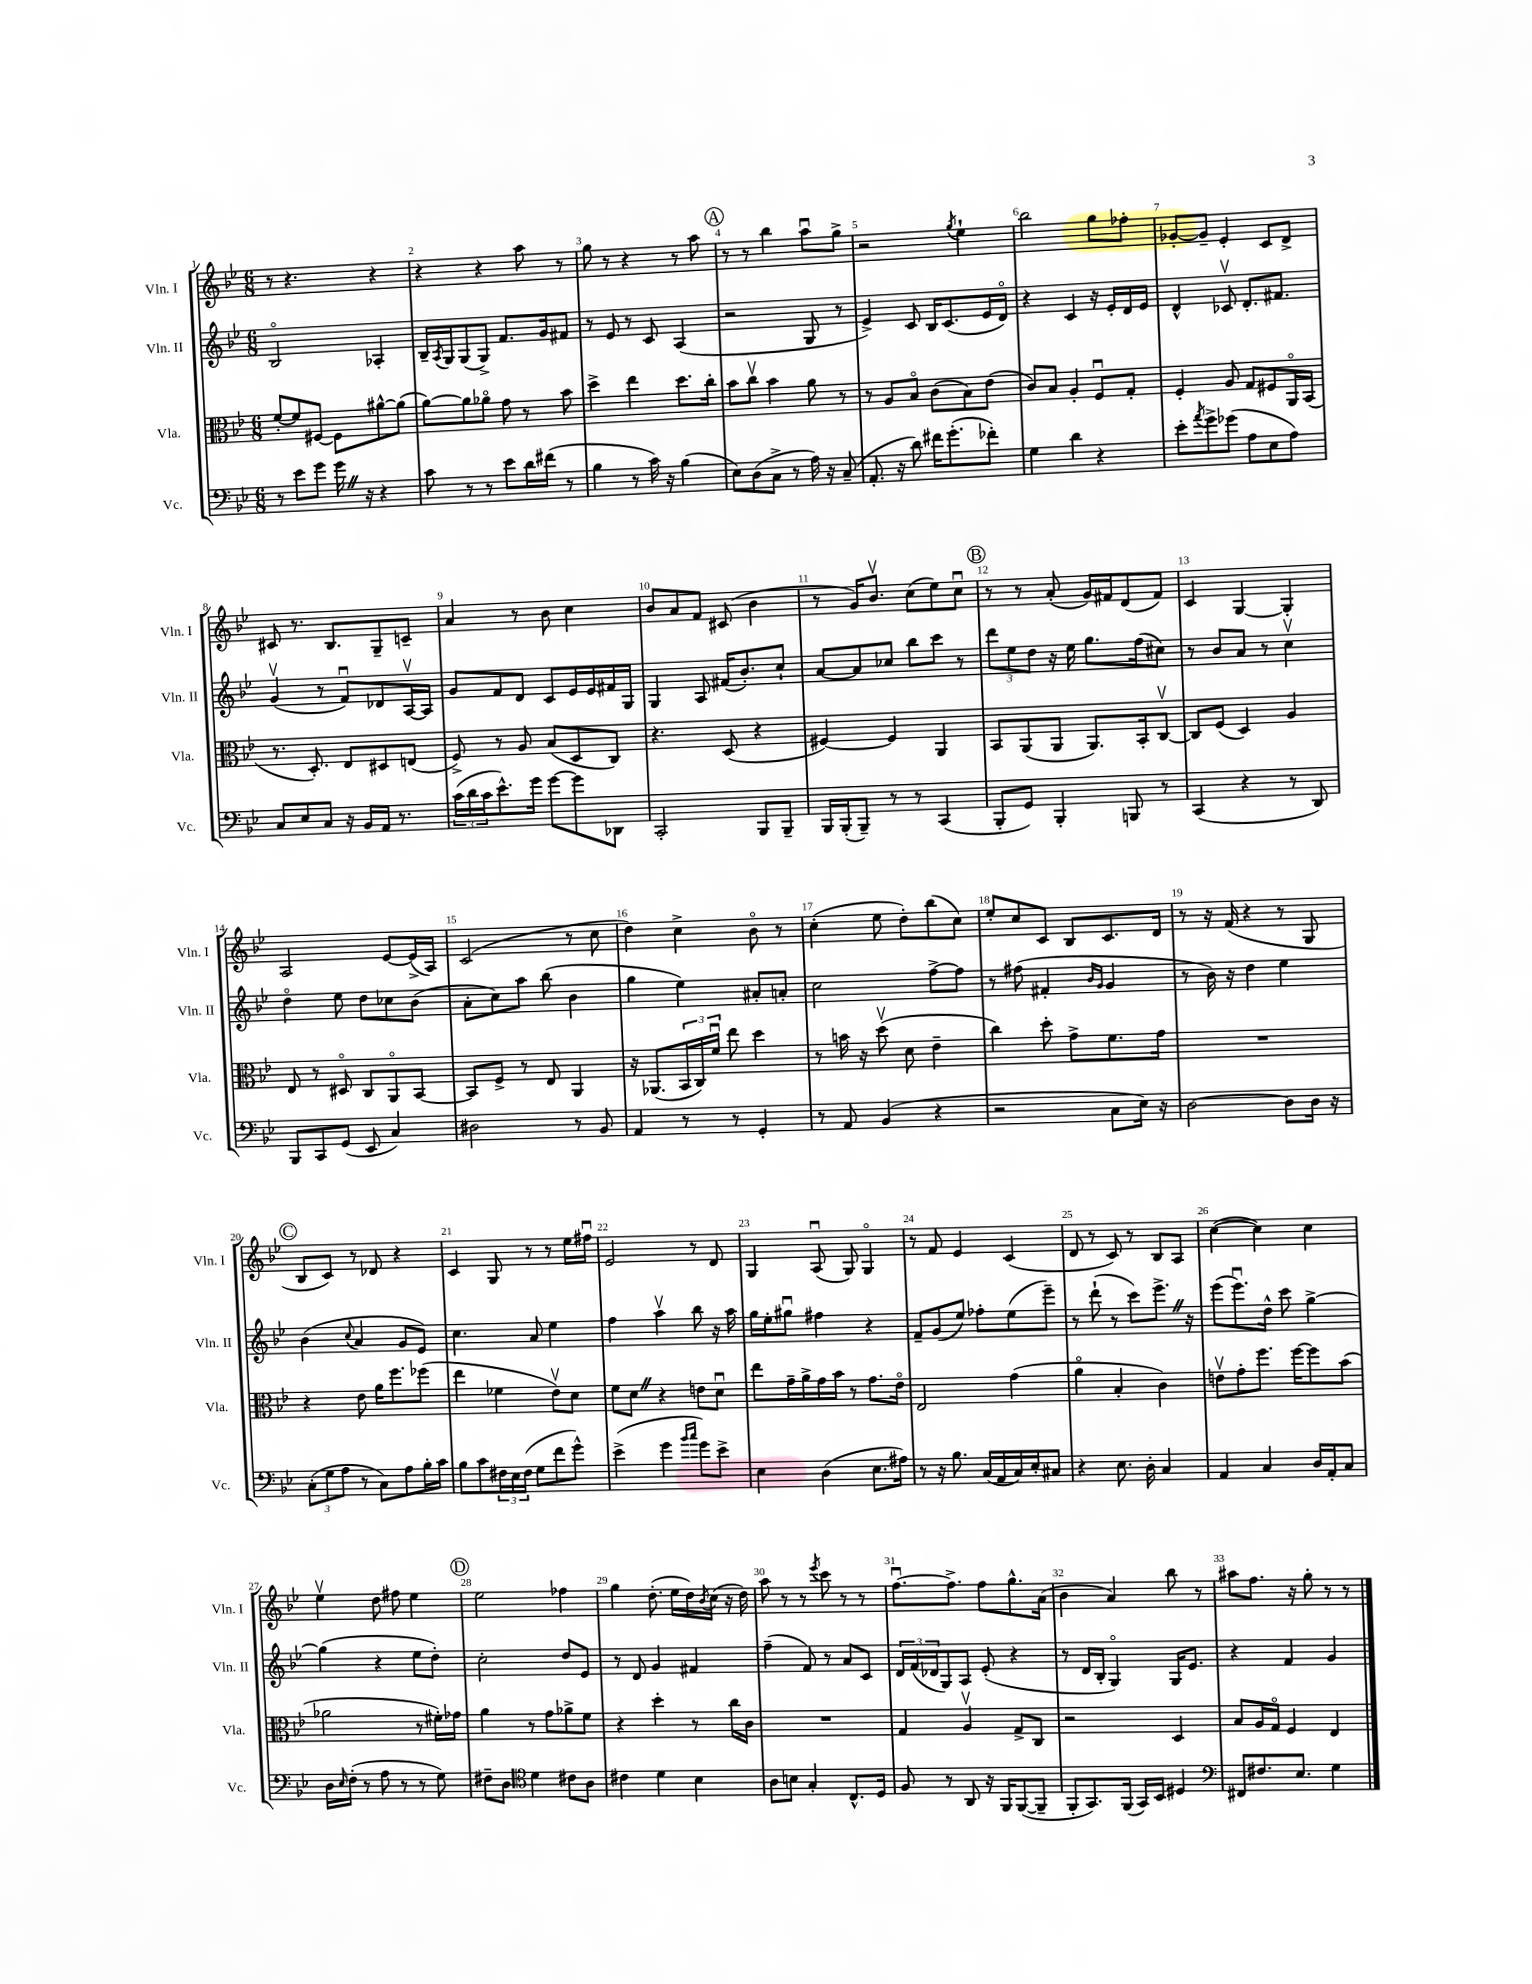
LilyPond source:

<<
\new StaffGroup <<
\new Staff = "s0" \with { instrumentName = "Vln. I" shortInstrumentName = "Vln. I" } {
    \clef treble \key bes \major \numericTimeSignature \time 6/8
    r8 r4. r4 |
    r4 r4 a''8 r8 |
    g''8 r8 r4 r8 a''8 |
    \mark \markup { \circle "A" } r8 r8 bes''4 a''8\downbow g''8-> |
    r2 \acciaccatura { g''8 } ees''4-! |
    bes''2 g''8 fes''8-. |
    ges'8~-. ges'8-- ees'4-. c'8 d'8-> |
    cis'8 r8. bes8. g8-- c'8-- |
    a'4 r8 bes'8 c''4 |
    bes'8 a'8 f'8 cis'8( bes'4 |
    r8 g'16) bes'8.\upbow c''8( ees''8) c''8\downbow |
    \mark \markup { \circle "B" } r8 r8 a'8-.( g'16) fis'16 d'8( fis'8) |
    c'4 g4~ g4-. |
    a2 ees'8~ ees'16->( a16) |
    c'2( r8 c''8 |
    d''4) c''4-> bes'8\flageolet r8 |
    c''4-.( ees''8 d''8-.) bes''8( c''8) |
    ees''8-. c''8 c'8 bes8 c'8. d'16 |
    r8 r16 f'16( r4 r8 g8 |
    \mark \markup { \circle "C" } bes8 c'8) r8 des'8 r4 |
    c'4 g8 r8 r8 ees''16 fis''16\downbow |
    ees'2 r8 d'8 |
    g4 a8\downbow( g8) g4\flageolet |
    r8 f'8 ees'4 c'4( |
    d'8 r8 c'8) r8 bes8 a8 |
    c''4~( c''4) c''4 |
    ees''4\upbow d''8 fis''8 ees''4 |
    \mark \markup { \circle "D" } ees''2 fes''4 |
    g''4 d''8.-.( ees''16 d''16) \acciaccatura { bes'8 } c''16( r16 d''16) |
    a''8 r8 r8 \acciaccatura { ees'''8 } c'''8 r8 r8 |
    f''8.~\downbow f''8.-> f''8 g''8.-^ a'16( |
    bes'4 a'4) bes''8 r8 |
    ais''8 f''8. r16 g''8-. r8 r8 \bar "|." |
}
\new Staff = "s1" \with { instrumentName = "Vln. II" shortInstrumentName = "Vln. II" } {
    \clef treble \key bes \major \numericTimeSignature \time 6/8
    bes2\flageolet aes4-. |
    bes16-- \acciaccatura { a8 } g16 g8( g8->) f'8. g'16 fis'8 |
    r8 ees'8 r8 c'8 a4( |
    \mark \markup { \circle "A" } r2 g8 r8 |
    ees'4->) c'8 bes16 c'8.( ees'16 d'16\flageolet) |
    r4 c'4 r16 ees'16-. d'16 ees'16 |
    d'4-^ ces'8\upbow d'8.-. fis'8. |
    g'4\upbow( r8 f'8\downbow) des'8 a16~\upbow a16 |
    g'8 f'8 d'8 c'8 ees'16 ees'16 fis'16 g16 |
    g4 a8 fis'16( bes'8.-.) c''8-! |
    a'8~ a'8 ces''8 bes''8 c'''8 r8 |
    \mark \markup { \circle "B" } \tuplet 3/2 { d'''8 ees''8 d''8 } r16 ees''16 g''8. f''16( cis''8) |
    r8 bes'8 a'8 r8 c''4\upbow |
    d''4\flageolet ees''8 d''8 ces''8 bes'8( |
    a'8-. c''8) a''8 bes''8( bes'4 |
    g''4 ees''4) ais'8-. a'8-. |
    c''2 f''8~-> f''8 |
    r8 fis''8( fis'4-. \grace { bes'16 g'16 } g'4 |
    r8 bes'16) r16 d''4 ees''4 |
    \mark \markup { \circle "C" } bes'4( \appoggiatura { c''8 } a'4 g'8 ees'8) |
    c''4. a'8 ees''4 |
    f''4 a''4\upbow bes''8 r16 a''16 |
    g''16 ees''16-. gis''8\downbow fis''4 r4 |
    f'8-- g'8( ees''8) fes''8-. ees''8( ees'''8--) |
    r8 d'''8-!( r8 c'''8) ees'''8.-> \once \override BreathingSign.text = \markup { \musicglyph "scripts.caesura.straight" } \breathe r16 |
    ees'''8( ees'''8.\downbow) d''16-^ c'''8 g''4~-> |
    g''4( r4 ees''8 d''8-.) |
    \mark \markup { \circle "D" } c''2-. d''8 ees'8 |
    r8 d'8 g'4 fis'4 |
    f''4--( f'8) r8 a'8 c'8 |
    \tuplet 3/2 { d'16 f'16( des'16 } g8) a8 ees'8-.( r4 |
    r8 d'16 bes16-. g4\flageolet) g16 ees'8. |
    r4 f'4 g'4 \bar "|." |
}
\new Staff = "s2" \with { instrumentName = "Vla." shortInstrumentName = "Vla." } {
    \clef alto \key bes \major \numericTimeSignature \time 6/8
    f'8~-. f'8 fis8~ fis8 ais'8~-^ ais'8( |
    a'8~) a'8 aes'8\flageolet g'8 r8 bes'8 |
    d''4-> ees''4 d''8. c''16-. |
    \mark \markup { \circle "A" } bes'8 c''8\upbow bes'4 a'8 r8 |
    r8 a8 bes8\flageolet c'8( bes8) ees'8( |
    c'8) bes8 a4-. f8\downbow g8-. |
    f4-. a8 g8 fis8 a,16\flageolet bes,16( |
    r8. d8.-.) ees8 dis8 e8( |
    f8->) r8 a8 bes8( d8 c8) |
    r4. d8( r4 |
    fis4~) fis4 a,4 |
    \mark \markup { \circle "B" } bes,8 a,8( a,8 a,8.) bes,16-. c8~\upbow |
    c8 f8( d4) a4 |
    ees8 r8 dis8\flageolet c8 a,8\flageolet bes,8~ |
    bes,8 f8-> r8 ees8 a,4 |
    r16 aes,8.( \tuplet 3/2 { bes,16 c16) f'16\downbow } ees''8 d''4 |
    r8 b'16 r16 d''8\upbow( d'8 ees'4-- |
    c''4) d''8-. g'8-> f'8. g'16 |
    R2. |
    \mark \markup { \circle "C" } r4 ees'8 a'16 f''8. fes''8( |
    ees''4 fes'4 ees'8\upbow) d'8 |
    f'8 d'8 \once \override BreathingSign.text = \markup { \musicglyph "scripts.caesura.straight" } \breathe r4 e'8 d'8\downbow |
    ees''8 g'16-- a'16-> g'16 bes'16 r8 g'8. ees'16\flageolet |
    ees2 g'4( |
    a'4\flageolet bes4-. c'4) |
    e'8\upbow g'8-. f''8. f''16~ f''8 bes'8( |
    aes'2 r8 fis'16-.) ges'16 |
    \mark \markup { \circle "D" } a'4 r8 g'8 aes'8-> f'8 |
    r4 d''4-. r8 c''16 c'16 |
    R2. |
    g4 a4\upbow g8-> c8 |
    r2 d4 |
    bes8 a16 g16\flageolet f4 ees4 \bar "|." |
}
\new Staff = "s3" \with { instrumentName = "Vc." shortInstrumentName = "Vc." } {
    \clef bass \key bes \major \numericTimeSignature \time 6/8
    r8 ees'8 g'8 g'16 \once \override BreathingSign.text = \markup { \musicglyph "scripts.caesura.straight" } \breathe r16 r4 |
    c'8 r8 r8 ees'8 d'16 fis'16( r8 |
    bes4 r8 c'16) r16 bes4( |
    \mark \markup { \circle "A" } ees8) d8( c8-> r8 a16) r16 c8--( |
    a,8.-. r16 d'8) fis'16 g'8.-.( fes'8-.) |
    g4 d'4 r4 |
    ees'8-. \acciaccatura { a'8 } g'8-> ges'8( a8 ees8 a8) |
    c8 ees8 c8 r16 bes,16 a,16 r8. |
    \tuplet 3/2 { c'16( d'16 c'16 } ees'8.-^) g'16 g'8~ g'8 des,8 |
    c,2-. bes,,8 bes,,8-- |
    bes,,16 bes,,16-.( bes,,8--) r8 r8 c,4( |
    \mark \markup { \circle "B" } bes,,8-. g,8) bes,,4-. b,,8 r8 |
    c,4( r4 r8 d,8) |
    bes,,8 c,8 g,8( ees,8 c4) |
    dis2 r8 bes,8 |
    a,4 r8 r8 g,4-. |
    r8 a,8 bes,4( r4 |
    r2 c8 ees16) r16 |
    d2~ d8 d16 r16 |
    \mark \markup { \circle "C" } \tuplet 3/2 { c8-.( g8 a8 } r8 c8) a8 bes16-. c'16 |
    bes8 c'8 \tuplet 3/2 { fis16 ees16 fis16( } g8 f'8 g'8-^) |
    ees'4->( g'4 \grace { bes'16 c''16 } g'8) ees'8-> |
    ees4 d4( ees8. ais16) |
    r8 r16 bes8. c16( a,16 c16) ees16-. cis8 |
    r4 ees8. d16-. c4 |
    a,4 c4 d16 a,16-. c8 |
    d16 \grace { ees16 } f16-.( r8 a8 r8 r8 g8) |
    \mark \markup { \circle "D" } fis8-- d8 \clef tenor d'4 cis'8 a8 |
    cis'4 d'4 bes4 |
    a8 b8 g4-. c8.-^ d16 |
    f8 r8 a,8 r16 f,16 f,8~( f,8-- |
    f,8-. g,8.) f,16( g,16) bes,16 dis4 |
    \clef bass fis,8 fis8. ees8. g4 \bar "|." |
}
>>
>>
\layout { \context { \Score \override BarNumber.break-visibility = ##(#f #t #t) barNumberVisibility = #all-bar-numbers-visible } }
